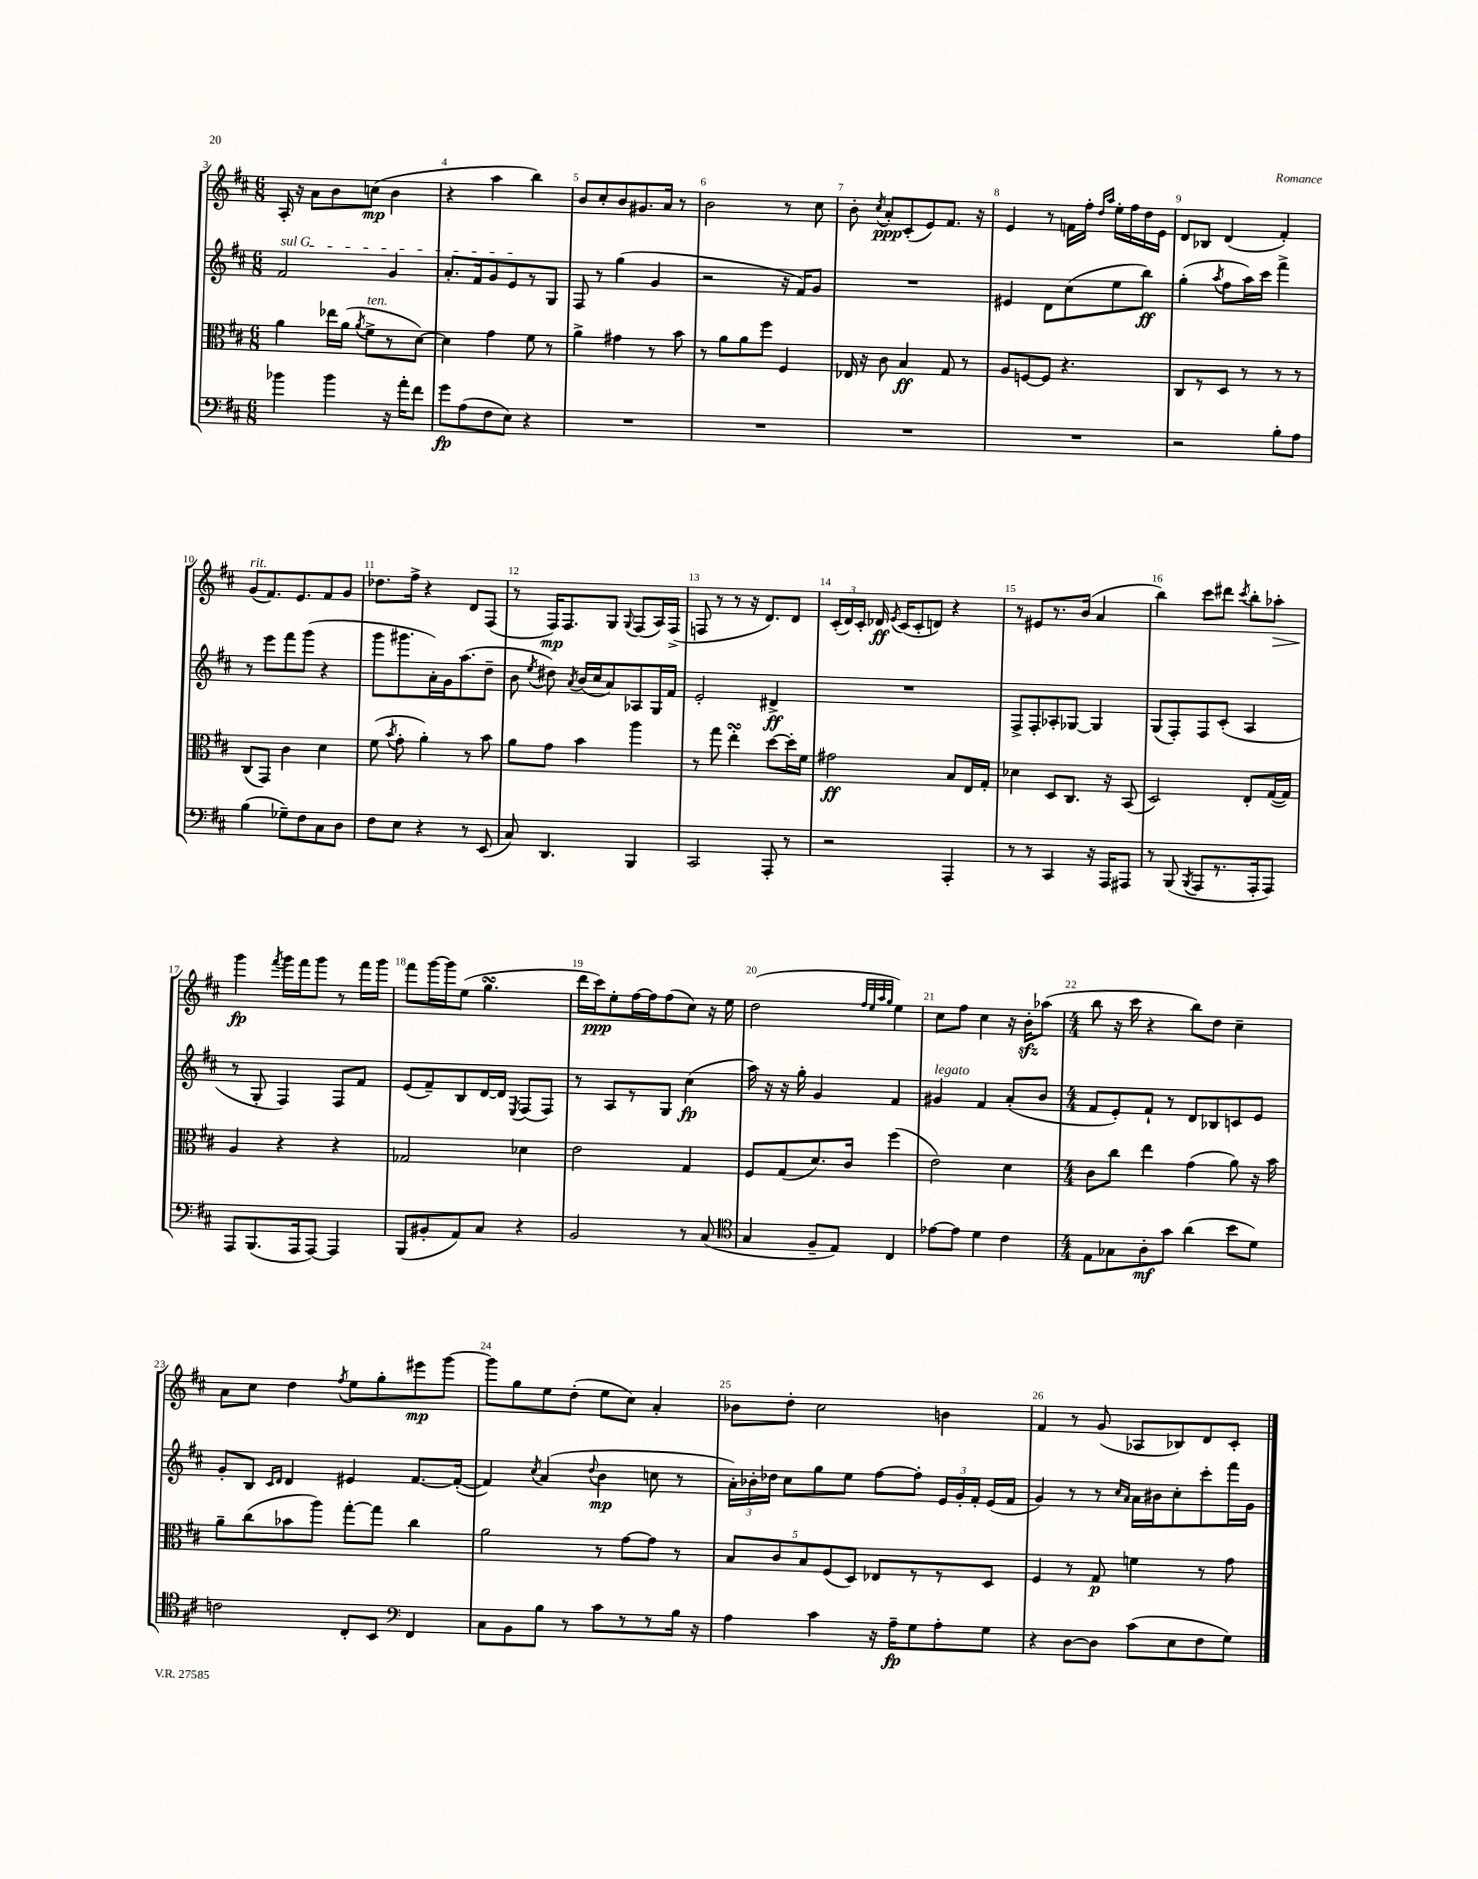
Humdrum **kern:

**kern	**kern	**kern	**kern
*staff4	*staff3	*staff2	*staff1
*clefF4	*clefC3	*clefG2	*clefG2
*k[f#c#]	*k[f#c#]	*k[f#c#]	*k[f#c#]
*M6/8	*M6/8	*M6/8	*M6/8
4b-	4a	2f#	16A'
.	.	.	16r
.	.	.	8a
4b-	16ee-	.	8b
.	(16a	.	.
.	8qa	.	.
.	8f#^	.	(8cc
16r	8r	4g	4b
16a'	.	.	.
8f#	[8d)	.	.
=	=	=	=
8g	4d]	8.a'	4r
(8A	.	.	.
.	.	16f#	.
8F#	4g	8g	4aa
8E)	.	8e	.
4r	8f#	8r	4bb)
.	8r	8G	.
=	=	=	=
2.r	4a^	8F#	8b
.	.	8r	8cc#'
.	4g#	(4gg	8b
.	.	.	8.g#
.	8r	4g	.
.	.	.	16a
.	8b	.	8r
=	=	=	=
2.r	8r	2r	2b
.	8a	.	.
.	8a	.	.
.	8ff#	.	.
.	4F#	16r	8r
.	.	16f#)	.
.	.	8g	8cc#
=	=	=	=
2.r	16E-	2.r	8b'
.	16r	.	.
.	.	.	8qcc#
.	8c#	.	8a'
.	4B	.	(8c#'
.	.	.	8e)
.	8G	.	8.f#
.	8r	.	.
.	.	.	16r
=	=	=	=
2.r	8A	4e#	4e
.	[8F	.	.
.	8F]	8d	8r
.	4.r	(8cc#	16f
.	.	.	16ff#'
.	.	.	16qqdd
.	.	.	16qqaa
.	.	8ee	16ee'
.	.	.	16ff#
.	.	8bb)	16dd
.	.	.	16e
=	=	=	=
2r	8C#	(4gg'	8d
.	8r	.	8B-
.	.	8qaa	.
.	8D	8ff#	(4d
.	8r	16aa)	.
.	.	16ccc#	.
8B'	8r	4fff#^	4f#')
8A	8r	.	.
=	=	=	=
(4B	(8C#	8r	(8g
.	8GG)	8eee	8.f#)
8G-~)	4c#	8fff#	.
.	.	.	8.e
8F#	.	(8ggg	.
8C#	4d	4r	8f#
8D	.	.	8g
=	=	=	=
8F#	(8f#	8ggg	8.dd-
.	8qb	.	.
8E	8g'	8.ggg#	.
.	.	.	16ff#^
4r	4a')	.	4r
.	.	16a')	.
.	.	16g	.
.	.	(8.aa	.
8r	8r	.	8d
(8EE	8b	8dd~	(8F#
=	=	=	=
8C#)	8a	8b	8r
.	.	8qee	.
4.DD	8g	8dd#)	16F#)
.	.	.	8.F#
.	.	8qa	.
.	4b	(16b	.
.	.	16cc#	.
.	.	8a)	8G
.	.	.	8qqG
4BBB	4aa	8A-	(8F#
.	.	16G	16A)
.	.	16f#	(16F#^
=	=	=	=
2CC#	8r	2e'	8F
.	8gg	.	8r
.	4ee'	.	8r
.	.	.	16r
.	.	.	8.d)
8AAA'	[8dd	4d#^	.
8r	16dd']	.	8d
.	16f#	.	.
=	=	=	=
2r	2g#	2.r	(24c#'
.	.	.	24d)
.	.	.	24c#'
.	.	.	16d-
.	.	.	8qe
.	.	.	(16c#
.	.	.	8c#'
.	.	.	8d)
4AAA'	8B	.	4r
.	16E	.	.
.	16G'	.	.
=	=	=	=
8r	4d-	8F#^	8r
8r	.	8F#'	8e#
4CC#	8D	8A-'	8.r
.	8.C#	[8G-	.
.	.	.	(16b
16r	.	4G-]	4a
16AAA	16r	.	.
8AAA#	(8BB	.	.
=	=	=	=
8r	2D)	(8G	4bb)
(8BBB	.	8F#')	.
8qBBB	.	.	.
8AAA	.	8F#	8ccc#
8.r	.	(8c#'	8ddd#
.	.	.	8qccc#
.	8E'	4A	8bb'
16AAA'	.	.	.
8AAA)	([16G	.	8aa-'
.	16G])	.	.
=	=	=	=
8AAA	4A	8r	4ggg
(8.BBB	.	8G'	.
.	.	.	8qfff#
.	4r	4F#)	16ggg
16AAA	.	.	16fff#
[8AAA)	.	.	8ggg
4AAA]	4r	8F#	8r
.	.	8f#	16fff#
.	.	.	16ggg
=	=	=	=
(8BBB	2G-	(8e	8fff#
8BB#'	.	8f#~)	[16ggg
.	.	.	16ggg]
8AA)	.	8B	(8ee
8C#	.	[16d	4.gg
.	.	16d]	.
.	.	8qE	.
4r	4d-	(8F#	.
.	.	8F#)	.
=	=	=	=
2BB	2e	8r	16ddd
.	.	.	16ccc#)
.	.	8A	8ee'
.	.	8r	[16ff#
.	.	.	16ff#]
.	.	8G	(8ff#
8r	4G	(4cc#	8cc#)
(8C#	.	.	16r
.	.	.	16ee
=	=	=	=
*clefC4	*	*	*
4G	8F#	16aa)	(2dd
.	.	16r	.
.	(8G	16r	.
.	.	16gg'	.
8F#~	8.d)	4g	.
8E)	.	.	.
.	16c#	.	.
.	.	.	32qqff#
.	.	.	32qqee
.	.	.	32qqaa
.	.	.	32qqgg
4C#	(4ff#	4f#	4ee)
=	=	=	=
[8e-	2e)	4g#	8cc#
8e-]	.	.	8ff#
4d	.	4f#	4cc#
4c#	4d	(8a'	16r
.	.	.	16b'
.	.	8b	(8aa-
=	=	=	=
*M4/4	*M4/4	*M4/4	*M4/4
8E	8c#	8f#	8bb
8G-	8cc#	8e')	16r
.	.	.	16ccc#
8A'	4ee	8f#`	4r
8g	.	8r	.
(4a	(4g	8d	8bb)
.	.	8B-	8dd
8b	8a)	8c	4cc#~
8d)	16r	8e	.
.	16b	.	.
=	=	=	=
2c	8a~	8g'	8a
.	(8cc#	8B	8cc#
.	.	16qqc#	.
.	.	16qqd	.
.	8b-	4d	4dd
.	8aa)	.	.
.	.	.	8qff#
8C#'	[8gg'	4e#	8ee
8BB	8gg]	.	8gg'
*clefF4	*	*	*
4FF#	4cc#	[8.f#	8eee#
.	.	.	[8ggg
.	.	(16f#'_	.
=	=	=	=
8C#	2a	4f#])	8ggg]
8BB	.	.	8gg
.	.	8qcc#	.
8B	.	(4a	8ee
8r	.	.	(8dd'
.	.	8qqdd	.
8c#	8r	4b	8ee
8r	[8g	.	8cc#)
8r	8g]	8cc	4a'
16B	8r	8r	.
16r	.	.	.
=	=	=	=
4A	10B	24a')	8b-
.	.	24b-'	.
.	.	24dd-	.
.	10c#	.	.
.	.	8cc#	8dd'
.	10B	.	.
4c#	.	8gg	2cc#
.	(10F#	.	.
.	.	8ee	.
.	10D)	.	.
16r	8E-	[8ff#	.
16A~	.	.	.
8G	8r	8ff#']	.
8A'	8r	24e	4b
.	.	24g'	.
.	.	24f#'	.
8G	8D	(16e	.
.	.	16f#	.
=	=	=	=
4r	4F#	4g)	4f#
[8D	8r	8r	8r
8D]	8G	8r	(8g
.	.	16qqcc#	.
.	.	16qqa	.
(8c#	4f	16a	8A-
.	.	16b#	.
8E	.	8cc#'	8B-)
8F#	8r	8ccc#'	8d
8G)	8g	16fff#	8c#'
.	.	16g	.
==	==	==	==
*-	*-	*-	*-
